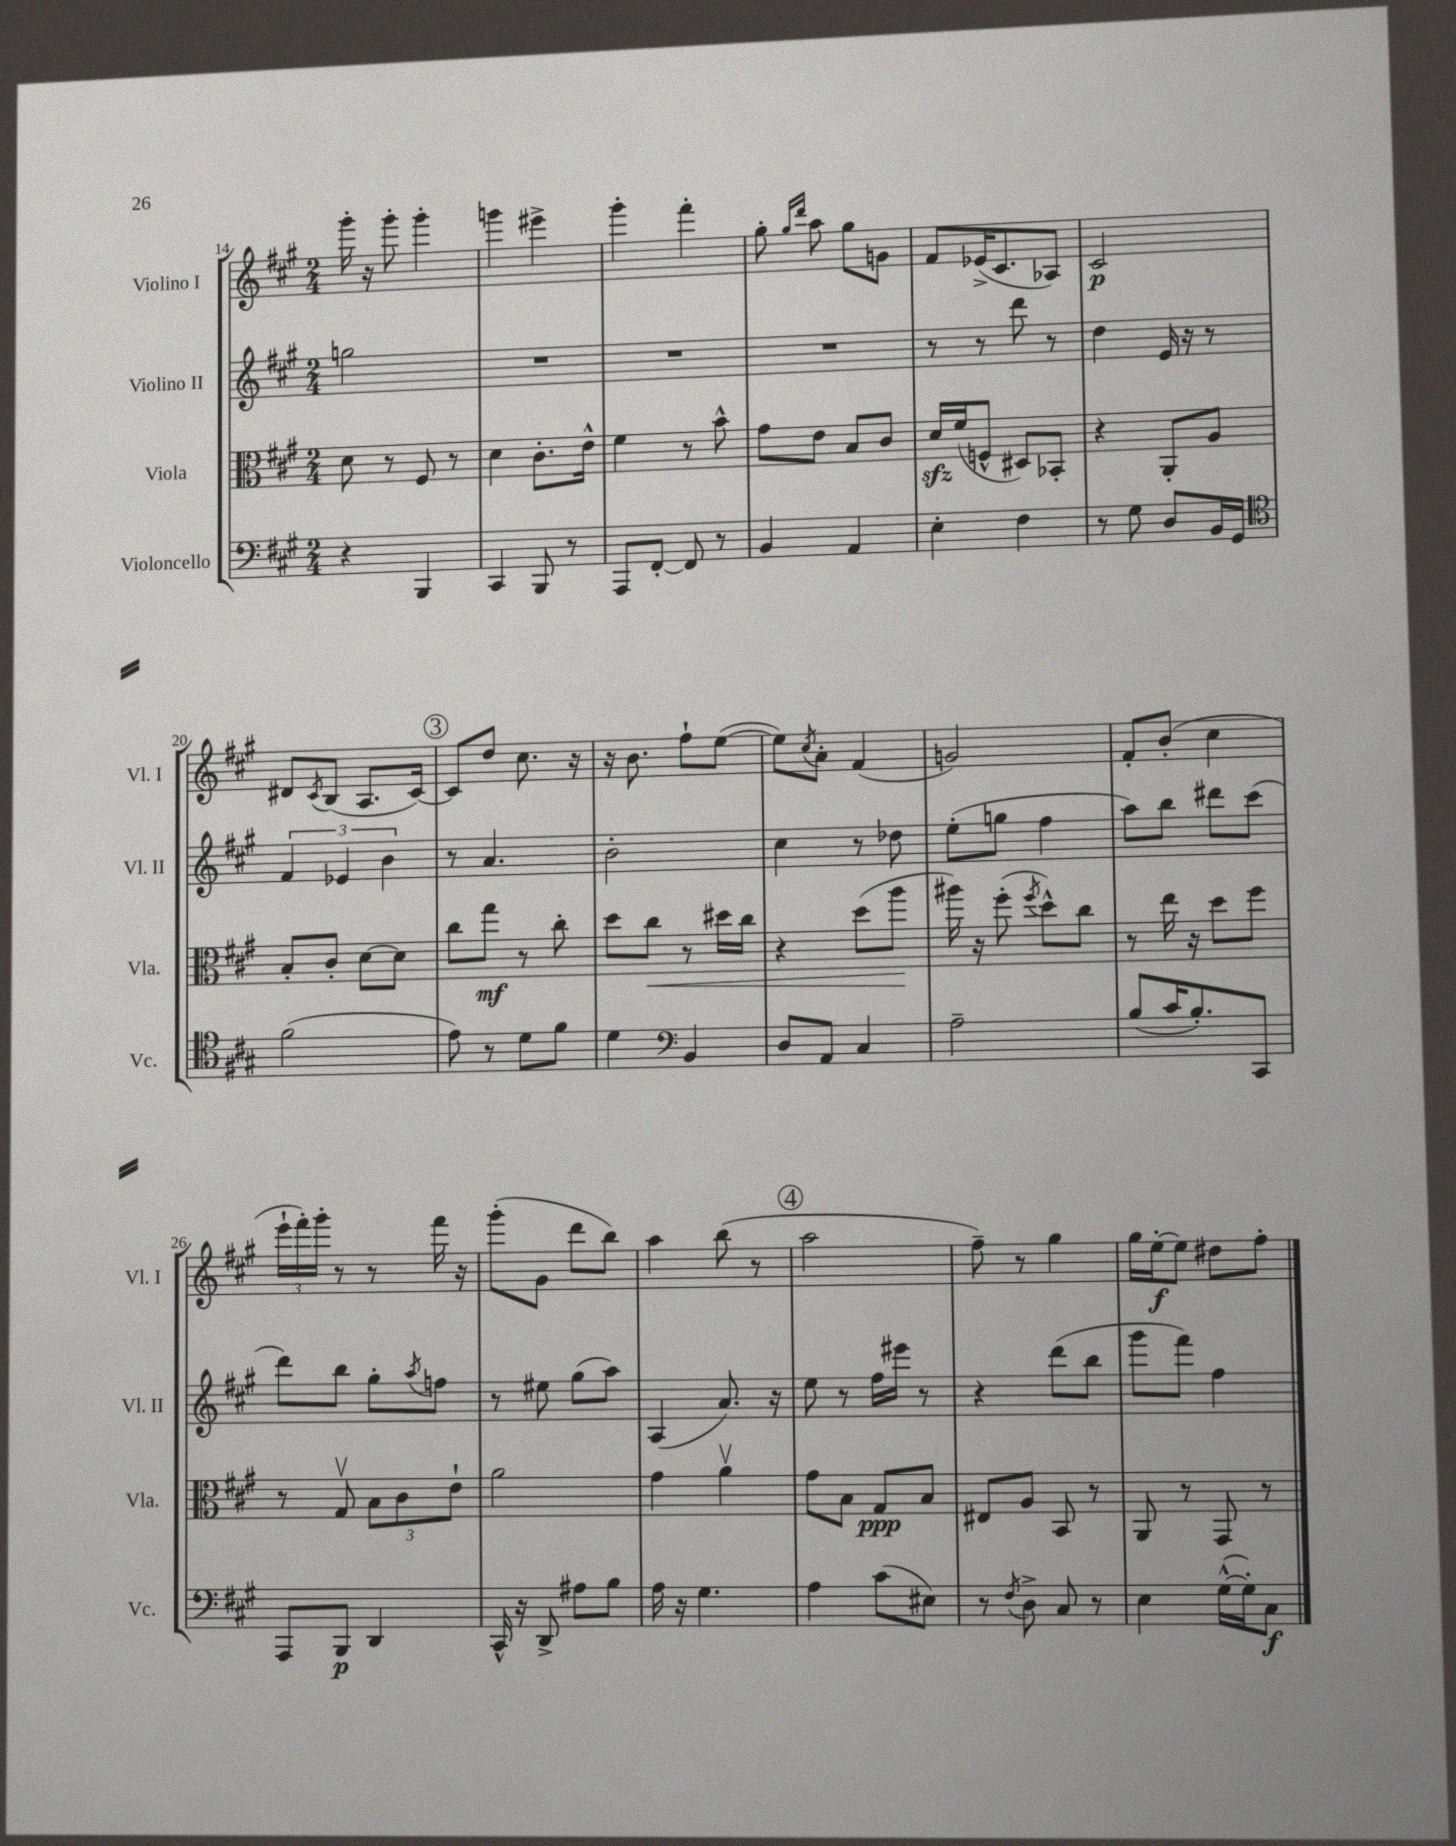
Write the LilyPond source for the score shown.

<<
\new StaffGroup <<
\new Staff = "s0" \with { instrumentName = "Violino I" shortInstrumentName = "Vl. I" } {
    \clef treble \key a \major \numericTimeSignature \time 2/4
    gis'''16-. r16 gis'''8-. gis'''4-. |
    g'''4 eis'''4-> |
    gis'''4-. fis'''4-. |
    gis''8-. \grace { gis''16 d'''16 } a''8 gis''8 g'8 |
    fis'8 ees'16->( cis'8. aes8) |
    cis'2\p |
    dis'8 \acciaccatura { cis'8 } b8( a8. cis'16~) |
    \mark \markup { \circle "3" } cis'8 d''8 cis''8. r16 |
    r16 b'8. fis''8-! e''8~( |
    e''8) \acciaccatura { cis''8 } a'8-. fis'4( |
    g'2) |
    fis'8-. b'8-.( cis''4 |
    \tuplet 3/2 { e'''16-! fis'''16-.) gis'''16-. } r8 r8 fis'''16 r16 |
    gis'''8-.( gis'8 d'''8 b''8) |
    a''4 b''8( r8 |
    \mark \markup { \circle "4" } a''2 |
    fis''8--) r8 gis''4 |
    gis''16 e''16~-.\f e''8 dis''8 fis''8-. \bar "|." |
}
\new Staff = "s1" \with { instrumentName = "Violino II" shortInstrumentName = "Vl. II" } {
    \clef treble \key a \major \numericTimeSignature \time 2/4
    g''2 |
    R2 |
    R2 |
    R2 |
    r8 r8 d'''8 r8 |
    d''4 e'16 r16 r8 |
    \tuplet 3/2 { fis'4 ees'4 b'4 } |
    \mark \markup { \circle "3" } r8 a'4. |
    b'2-. |
    cis''4 r8 des''8 |
    e''8-.( g''8 fis''4 |
    a''8) b''8 dis'''8 cis'''8( |
    d'''8) b''8 gis''8-. \acciaccatura { a''8 } f''8 |
    r8 eis''8 gis''8( a''8) |
    a4( a'8.) r16 |
    \mark \markup { \circle "4" } e''8 r8 fis''16 eis'''16 r8 |
    r4 d'''8( b''8 |
    gis'''8 fis'''8) fis''4 \bar "|." |
}
\new Staff = "s2" \with { instrumentName = "Viola" shortInstrumentName = "Vla." } {
    \clef alto \key a \major \numericTimeSignature \time 2/4
    d'8 r8 fis8 r8 |
    d'4 cis'8.-. e'16-^ |
    fis'4 r8 b'8-^ |
    gis'8 e'8 b8 cis'8 |
    d'16\sfz fis'16( f8-^ dis8) bes,8-. |
    r4 a,8-. a8 |
    b8-. cis'8-. d'8~ d'8 |
    \mark \markup { \circle "3" } cis''8 gis''8\mf r8 cis''8-. |
    d''8 cis''8\< r8 dis''16 cis''16 |
    r4 d''8( a''8\! |
    ais''16) r16 fis''8-.( \acciaccatura { fis''8 } d''8-^) cis''8 |
    r8 e''16 r16 d''8 fis''8 |
    r8 gis8\upbow \tuplet 3/2 { b8 cis'8 e'8-! } |
    a'2 |
    gis'4 a'4\upbow |
    \mark \markup { \circle "4" } gis'8 b8 gis8\ppp b8 |
    eis8 a8 b,8 r8 |
    a,8 r8 gis,8 r8 \bar "|." |
}
\new Staff = "s3" \with { instrumentName = "Violoncello" shortInstrumentName = "Vc." } {
    \clef bass \key a \major \numericTimeSignature \time 2/4
    r4 b,,4 |
    cis,4 b,,8 r8 |
    a,,8 fis,8~-. fis,8 r8 |
    b,4 a,4 |
    e4-. fis4 |
    r8 gis8 d8 b,16 gis,16 |
    \clef tenor fis'2( |
    \mark \markup { \circle "3" } e'8) r8 d'8 fis'8 |
    d'4 \clef bass b,4 |
    d8 a,8 cis4 |
    a2-- |
    b8( cis'16 b8.-.) cis,8 |
    a,,8 b,,8\p d,4 |
    cis,16-^ r16 d,8-> ais8 b8 |
    a16 r16 gis4. |
    \mark \markup { \circle "4" } a4 cis'8( eis8) |
    r8 \acciaccatura { fis8 } d8-> cis8 r8 |
    e4 gis16~-^( gis16-.) cis8\f \bar "|." |
}
>>
>>
\layout { \context { \Score currentBarNumber = #14 } }
